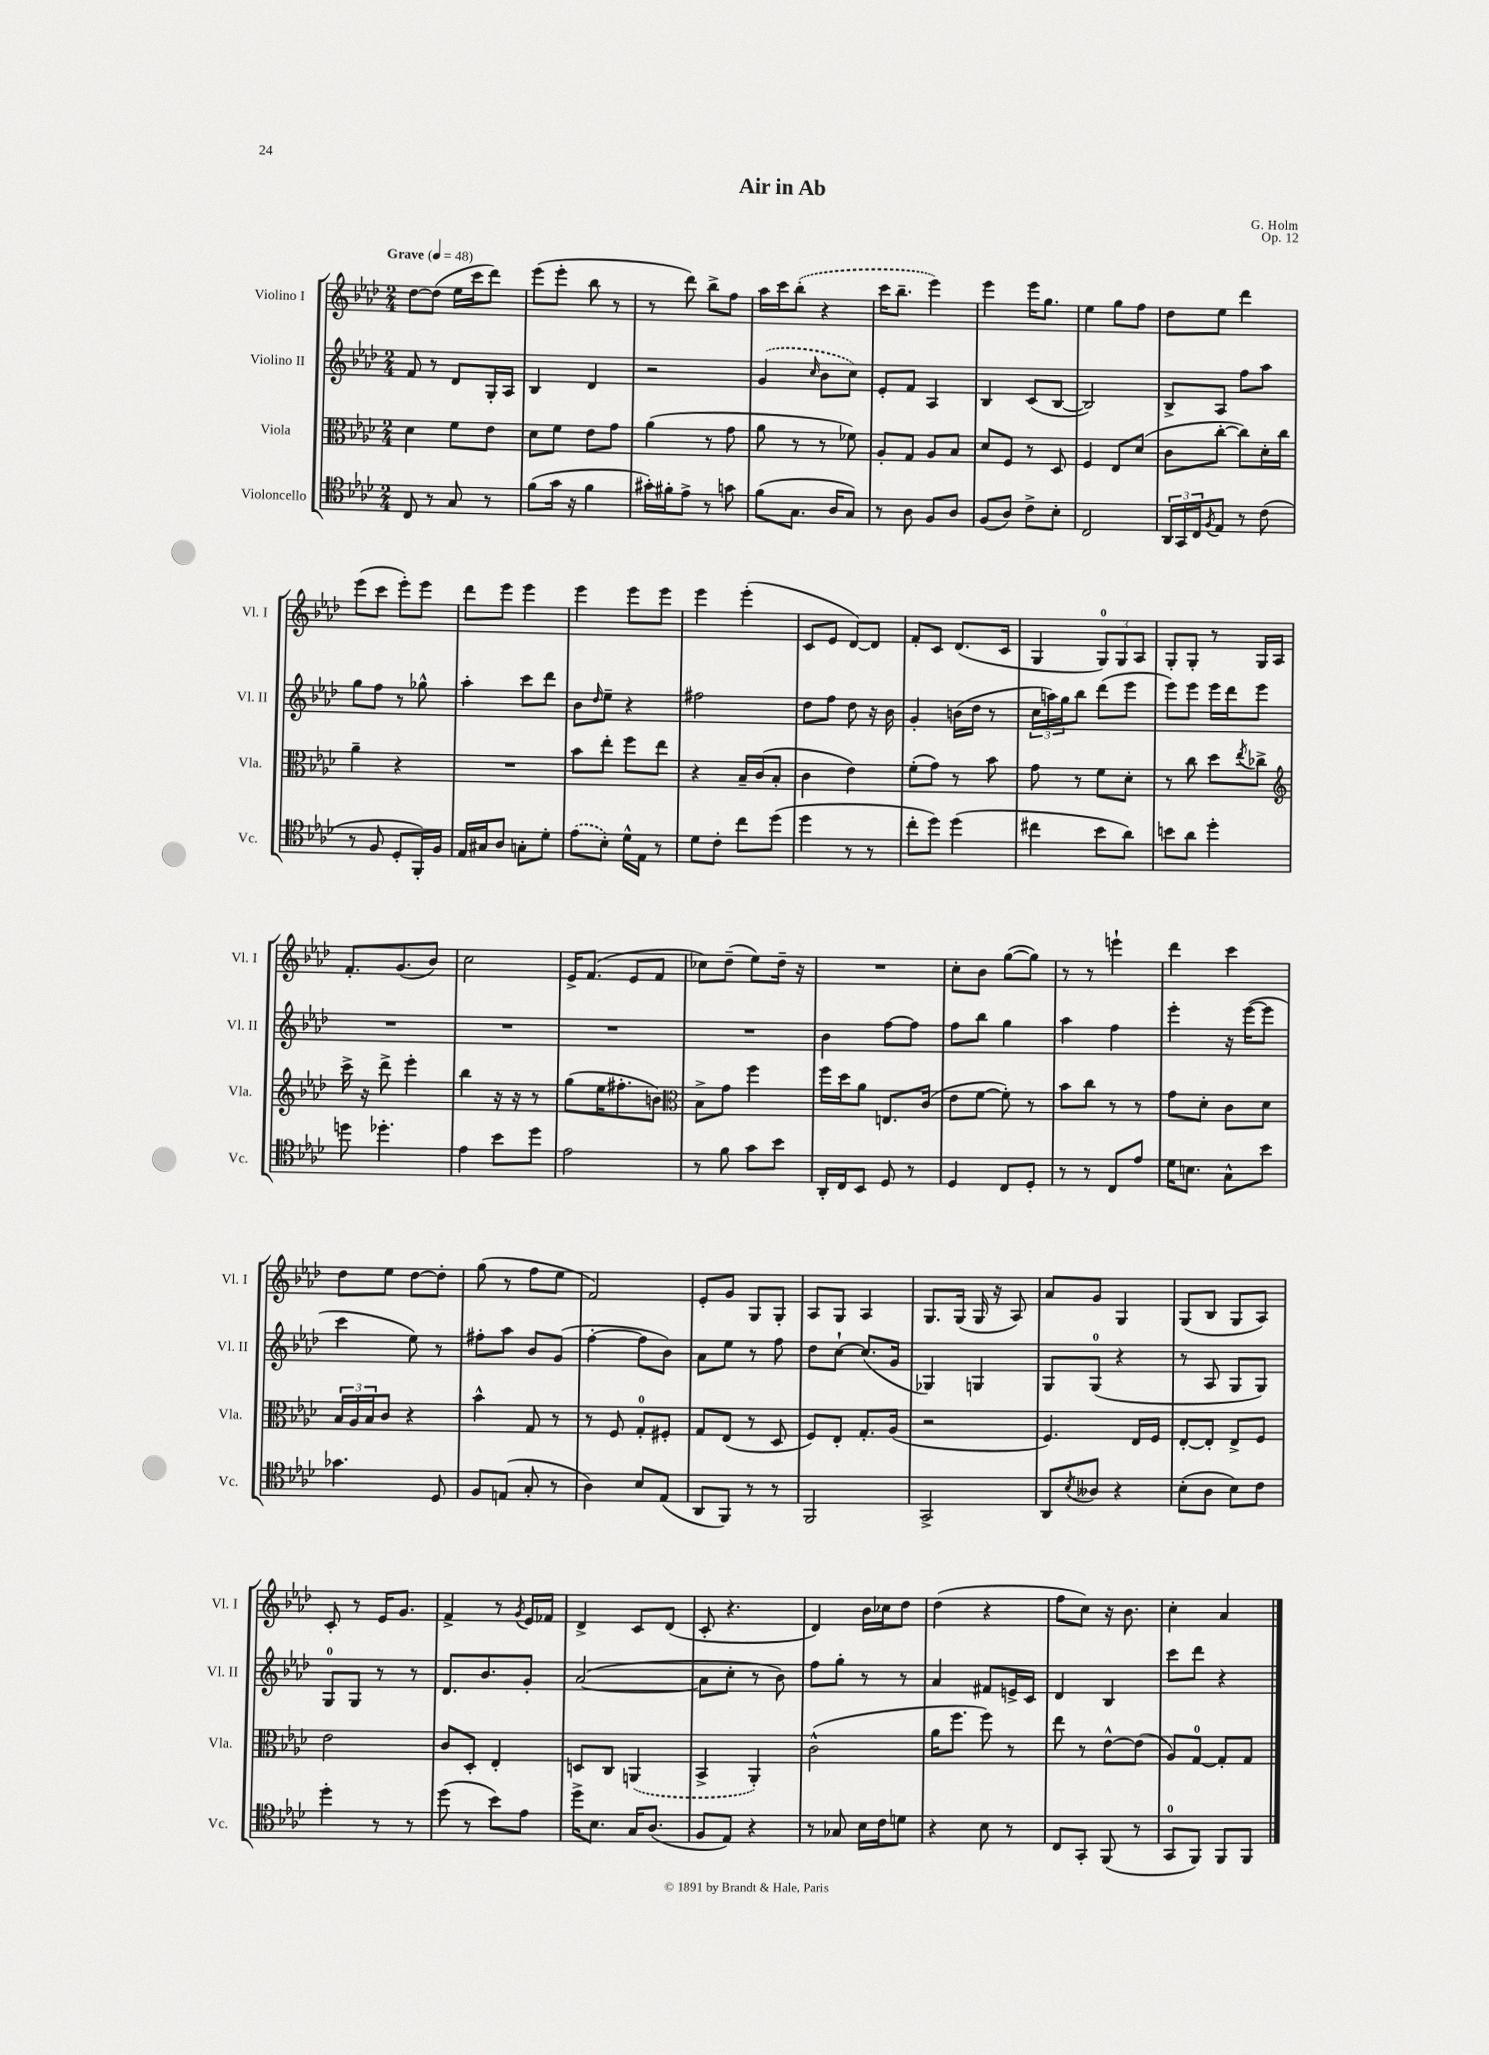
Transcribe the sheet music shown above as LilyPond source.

\header { title = "Air in Ab" composer = "G. Holm" opus = "Op. 12" }
<<
\new StaffGroup <<
\new Staff = "s0" \with { instrumentName = "Violino I" shortInstrumentName = "Vl. I" } {
    \clef treble \key aes \major \numericTimeSignature \time 2/4 \tempo "Grave" 4 = 48
    des''8~ des''8( ees''16 c'''16 des'''8) |
    ees'''8( ees'''8-. bes''8 r8 |
    r8 des'''8) bes''8-> f''8 |
    aes''16 c'''16 \once \slurDashed bes''8-.( r4 |
    c'''16 bes''8.-- ees'''4) |
    ees'''4 ees'''16 g''8. |
    ees''4 g''8 f''8 |
    des''8 ees''8 des'''4 |
    ees'''8( c'''8 ees'''8-.) ees'''8 |
    des'''8 ees'''8 ees'''4 |
    ees'''4 ees'''8 ees'''8 |
    ees'''4 ees'''4-.( |
    c'8 ees'8 des'8~) des'8 |
    f'8-. c'8 des'8.( c'16 |
    g4 \tuplet 3/2 { g8-0) g8 aes8 } |
    g8-. g8-. r8 g16 aes16 |
    f'8.-. g'8.( bes'8) |
    c''2 |
    ees'16-> f'8.( ees'8 f'8 |
    ces''8) des''8--( ees''8) des''16-- r16 |
    R2 |
    c''8-. bes'8 g''8~( g''8) |
    r8 r8 e'''4-! |
    des'''4 c'''4 |
    des''8 ees''8 des''8~ des''8-. |
    g''8( r8 f''8 ees''8 |
    f'2) |
    ees'8-. g'8 g8 g8-. |
    aes8 g8 aes4 |
    g8. g16( g16 r16 aes8) |
    aes'8 g'8 g4 |
    g8( bes8 g8 aes8) |
    c'8-. r8 ees'16 g'8. |
    f'4-> r8 \acciaccatura { g'8 } ees'16 fes'16 |
    des'4-> c'8 des'8( |
    c'8-. r4. |
    des'4) bes'16 ces''16 des''8 |
    des''4( r4 |
    f''8 c''8) r16 bes'8. |
    c''4-. aes'4 \bar "|." |
}
\new Staff = "s1" \with { instrumentName = "Violino II" shortInstrumentName = "Vl. II" } {
    \clef treble \key aes \major \numericTimeSignature \time 2/4
    f'8 r8 des'8 g16-. aes16 |
    bes4 des'4 |
    r2 |
    \once \slurDashed g'4( \grace { c''16 } bes'8 c''8) |
    ees'8-. f'8 aes4 |
    bes4 c'8( bes8~ |
    bes2) |
    bes8-> aes8 f''8 aes''8 |
    g''8 f''8 r8 ges''8-^ |
    aes''4-. c'''8 des'''8 |
    bes'8 \grace { des''16 } ees''8-- r4 |
    fis''2 |
    des''8 f''8 des''8 r16 bes'16 |
    g'4-. b'16( des''16 r8 |
    \tuplet 3/2 { c''16 a''16) g''16 } bes''8 des'''8( ees'''8 |
    ees'''8) ees'''8 ees'''16 des'''16 ees'''8 |
    R2 |
    R2 |
    R2 |
    R2 |
    bes'4 f''8~ f''8 |
    f''8 bes''8 g''4 |
    aes''4 f''4 |
    ees'''4-. r16 ees'''16~( ees'''8 |
    c'''4 ees''8) r8 |
    fis''8-. aes''8 bes'8 g'8( |
    f''4~-. f''8 bes'8) |
    aes'8 ees''8 r8 f''8 |
    des''8 c''8~-! c''8.( g'16 |
    ges4) g4 |
    g8 g8-0( r4 |
    r8 aes8 g8 g8) |
    g8-0 g8 r8 r8 |
    des'8. bes'8. g'8-. |
    aes'2~( |
    aes'8 c''8-. r8 bes'8) |
    f''8 g''8-. r8 r8 |
    aes'4 fis'8 e'16-> c'16 |
    des'4 bes4 |
    c'''8 des'''8 r4 \bar "|." |
}
\new Staff = "s2" \with { instrumentName = "Viola" shortInstrumentName = "Vla." } {
    \clef alto \key aes \major \numericTimeSignature \time 2/4
    des'4 f'8 ees'8 |
    des'8 f'8 ees'8 g'8 |
    aes'4( r8 g'8 |
    aes'8 r8 r8 fes'8) |
    aes8-. g8 aes8 bes8 |
    des'8 f8 r8 des8 |
    f4 ees8 des'8( |
    c'8 c''8~-. c''8) des'16-. c''16 |
    aes'4-- r4 |
    R2 |
    bes'8 ees''8-. f''8 ees''8 |
    r4 bes16-- c'16( bes8-. |
    c'4 ees'4) |
    f'8-.( g'8) r8 bes'8 |
    g'8 r8 f'8 des'8-. |
    r8 c''8 des''8 \acciaccatura { ees''8 } ces''8-> |
    \clef treble c'''16-> r16 des'''8-> ees'''4-. |
    bes''4 r16 r16 r8 |
    g''8( ees''16 fis''8.-. b'8) |
    \clef alto bes8-> g'8 f''4 |
    f''16 des''16 aes'8 e8. c'16( |
    ees'8 f'8~ f'8-.) r8 |
    bes'8 c''8 r8 r8 |
    g'8 des'8-. c'8 des'8 |
    \tuplet 3/2 { bes16 aes16 bes16 } c'8 r4 |
    bes'4-^ g8 r8 |
    r8 f8 g8-0-. fis8-. |
    g8 ees8( r8 des8 |
    f8) ees8-. g8.-. aes16( |
    r2 |
    f4.) ees16 f16 |
    ees8~-. ees8-. ees8-> f8 |
    ees'2 |
    c'8 des8-. ees4-. |
    d8 c8 \once \slurDashed a,4( |
    bes,4-> aes,4-.) |
    c'2-^( |
    aes'16 f''8. f''8) r8 |
    ees''8 r8 ees'8~-^ ees'8( |
    aes8) g8-0~ g8-. g8 \bar "|." |
}
\new Staff = "s3" \with { instrumentName = "Violoncello" shortInstrumentName = "Vc." } {
    \clef tenor \key aes \major \numericTimeSignature \time 2/4
    c8 r8 g8 r8 |
    f'8( g'16 r16 f'4 |
    gis'16-.) fis'16-. ees'8-> r8 g'8 |
    f'8( g8. aes16 g8) |
    r8 aes8 f8 aes8 |
    f8( aes8) c'8-> bes8-. |
    c2 |
    \tuplet 3/2 { aes,16 g,16 c16 } \acciaccatura { f8 } ees8 r8 c'8( |
    r8 f8 des8-. f,16-.) f16 |
    ees16 gis16 aes8 g8-. des'8-. |
    \once \slurDashed ees'8( bes8-.) des'16-^ ees16 r8 |
    des'8 c'8-. c''8 des''8( |
    des''4 r8 r8 |
    c''8-. des''8) des''4( |
    cis''4 bes'8 aes'8) |
    b'8 aes'8 des''4-. |
    d''8 des''4.-. |
    ees'4 bes'8 des''8 |
    ees'2 |
    r8 f'8 g'8 bes'8 |
    aes,16-. c16 bes,8 des8 r8 |
    des4 c8 des8-. |
    r8 r8 c8 ees'8 |
    des'16 b8. g8-^ bes'8 |
    ges'4. des8 |
    f8 e8( g8-. r8 |
    aes4) bes8 ees8( |
    aes,8 f,8) r8 r8 |
    f,2 |
    g,2-> |
    aes,8 \acciaccatura { bes8 } aeses8 r4 |
    bes8-.( aes8 bes8) c'8 |
    des''4-. r8 r8 |
    des''8( r8 bes'8) ees'8 |
    des''16-> bes8. g16 aes8.( |
    f8 ees8) r4 |
    r8 ges8 bes16 c'16 d'8 |
    r4 bes8 r8 |
    c8 g,8-. f,8( r8 |
    g,8-0 f,8) f,8 f,8 \bar "|." |
}
>>
>>
\layout { \context { \Score \remove "Bar_number_engraver" } }
